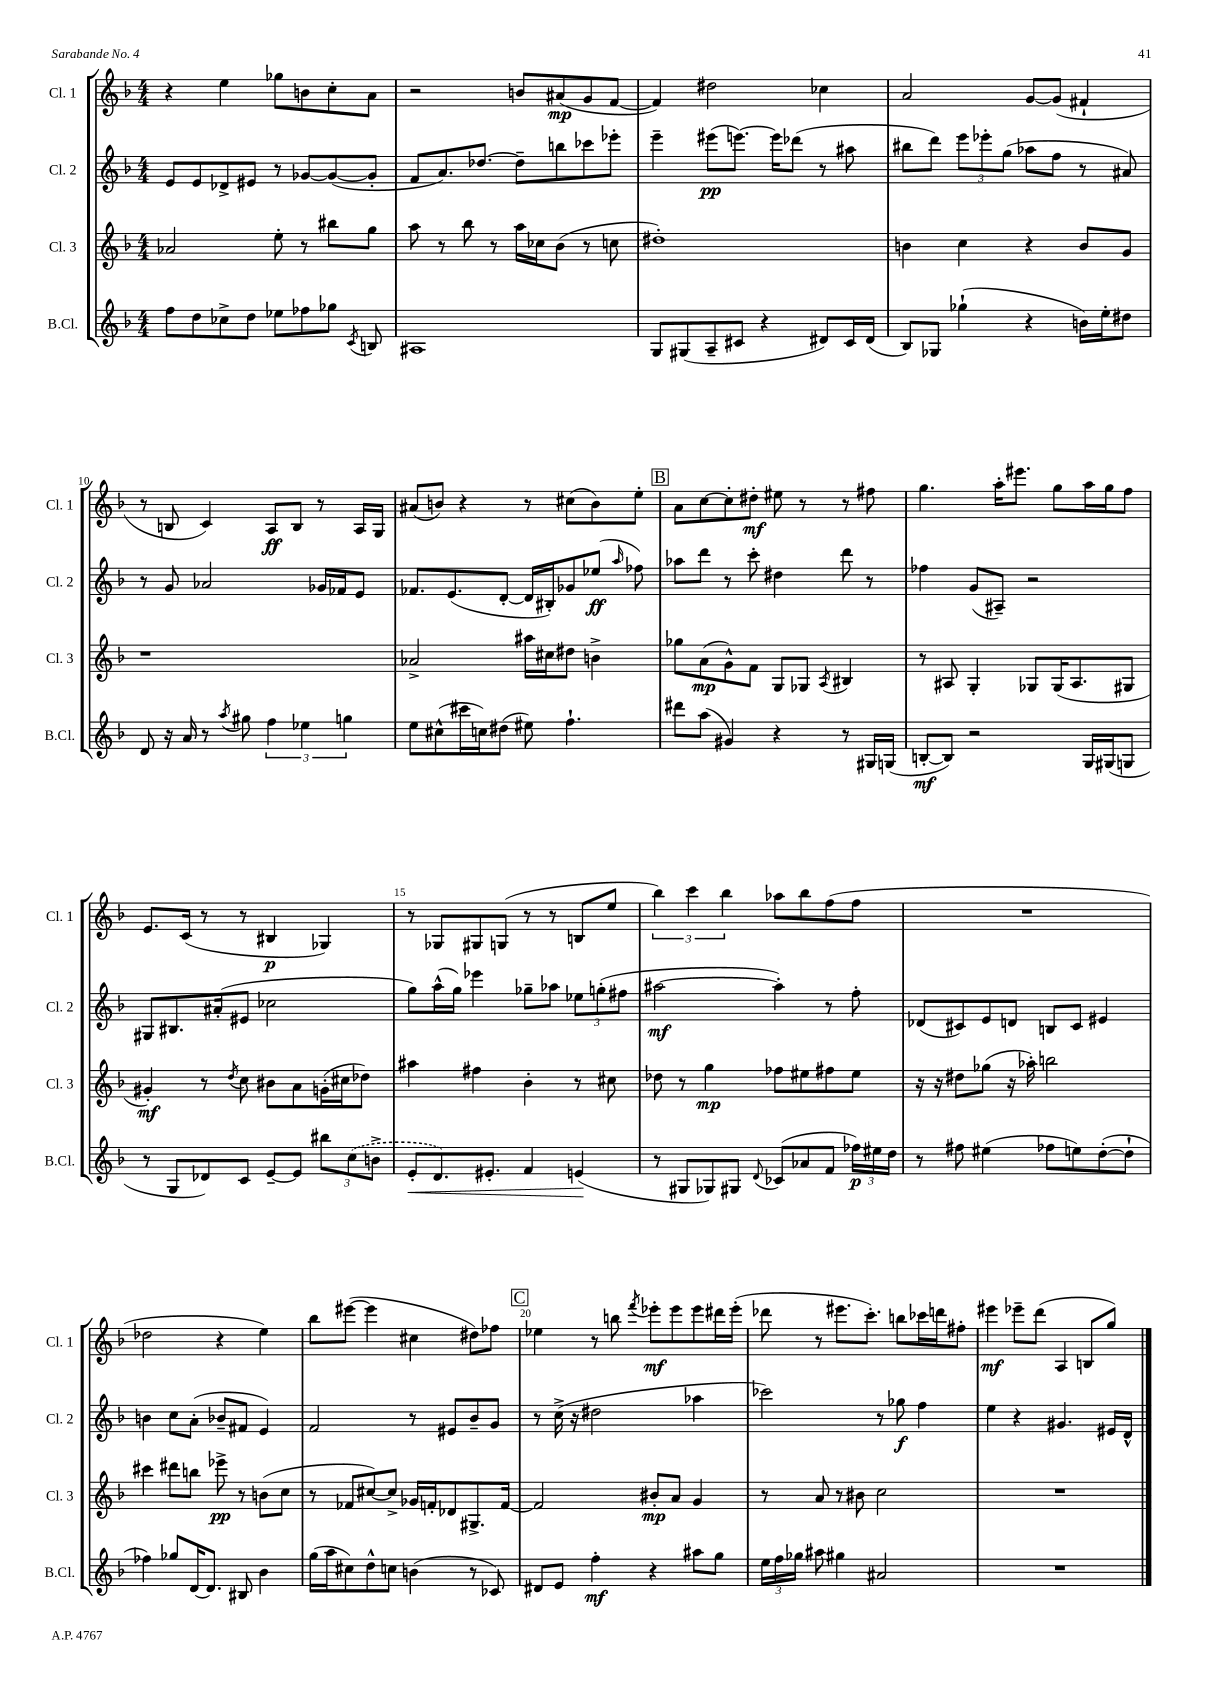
<<
\new StaffGroup <<
\new Staff = "s0" \with { instrumentName = "Cl. 1" shortInstrumentName = "Cl. 1" } {
    \clef treble \key f \major \numericTimeSignature \time 4/4
    \autoBeamOff r4 e''4 ges''8[ b'8 c''8-. a'8] |
    r2 b'8[ ais'8\mp( g'8 f'8]~ |
    f'4) dis''2 ces''4 |
    a'2 g'8[~ g'8]( fis'4-! |
    r8 b8 c'4) a8[\ff b8] r8 a16[ g16] |
    ais'8[( b'8]) r4 r8 cis''8[( b'8) e''8]-. |
    \mark \markup { \box "B" } a'8[ c''8~ c''8-. dis''8]-.\mf eis''8 r8 r8 fis''8 |
    g''4. a''16[-. eis'''8.] g''8[ a''16 g''16 f''8] |
    e'8.[ c'16]( r8 r8 bis4\p ges4) |
    r8 ges8[ gis8 g8]( r8 r8 b8[ e''8] |
    \tuplet 3/2 { bes''4) c'''4 bes''4 } aes''8[ bes''8 f''8( f''8] |
    R1 |
    des''2 r4 e''4) |
    bes''8[ eis'''8]~( eis'''4 cis''4 dis''8[) fes''8] |
    \mark \markup { \box "C" } ees''4 r8 b''8 \acciaccatura { f'''8 } ees'''8[-.\mf ees'''8 ees'''8 dis'''16 ees'''16]-.( |
    des'''8 r8 eis'''8.[ c'''8.]-.) b''8[ ces'''16 d'''16 fis''8]-. |
    eis'''4\mf ees'''8[-- d'''8]( a4 b8[ g''8]) \bar "|." |
}
\new Staff = "s1" \with { instrumentName = "Cl. 2" shortInstrumentName = "Cl. 2" } {
    \clef treble \key f \major \numericTimeSignature \time 4/4
    \autoBeamOff e'8[ e'8 des'8-> eis'8] r8 ges'8[~ ges'8~( ges'8]-. |
    f'8[ a'8.) des''8.]~ des''8[-- b''8 ces'''8 ees'''8]-. |
    e'''4-- eis'''8[\pp( e'''8.]~) e'''16[ des'''8]( r8 ais''8 |
    bis''8[ d'''8]) \tuplet 3/2 { e'''8[ ees'''8-. g''8]( } aes''8[ f''8] r8 ais'8) |
    r8 g'8 aes'2 ges'16[ fes'16 e'8] |
    fes'8.[ e'8.( d'8]~-. d'16[ bis16-.) ges'8 ees''8]\ff( \grace { a''16 } fes''8) |
    \mark \markup { \box "B" } aes''8[ d'''8] r8 c'''8-. dis''4 d'''8 r8 |
    fes''4 g'8[( ais8]--) r2 |
    gis8[ bis8. ais'16-.( eis'8] ces''2 |
    g''8[) a''16-^( g''16]) ees'''4 ges''8[-- aes''8] \tuplet 3/2 { ees''8[ g''8-.( fis''8] } |
    ais''2~\mf ais''4-.) r8 f''8-. |
    des'8[( cis'8) e'8 d'8] b8[ cis'8] eis'4 |
    b'4 c''8[ a'8]-.( bes'8[-- fis'8] e'4) |
    f'2 r8 eis'8[ bes'8-- g'8] |
    \mark \markup { \box "C" } r8 c''16->( r16 dis''2 aes''4 |
    ces'''2) r8 ges''8\f f''4 |
    e''4 r4 gis'4. eis'16[ d'16]-^ \bar "|." |
}
\new Staff = "s2" \with { instrumentName = "Cl. 3" shortInstrumentName = "Cl. 3" } {
    \clef treble \key f \major \numericTimeSignature \time 4/4
    \autoBeamOff aes'2 e''8-. r8 bis''8[ g''8] |
    a''8 r8 bes''8 r8 a''16[ ces''16 bes'8]( r8 c''8 |
    dis''1-.) |
    b'4 c''4 r4 b'8[ g'8] |
    r1 |
    aes'2-> ais''16[ cis''16 dis''8] b'4-> |
    \mark \markup { \box "B" } ges''8[ a'8\mp( g'8-^) f'8] g8[ ges8] \acciaccatura { a8 } bis4 |
    r8 ais8 g4-. ges8[ ges16( ais8. gis8] |
    gis'4-.\mf) r8 \acciaccatura { d''8 } c''8 bis'8[ a'8 g'16-.( cis''16 des''8]) |
    ais''4 fis''4 bes'4-. r8 cis''8 |
    des''8 r8 g''4\mp fes''8[ eis''8 fis''8 eis''8] |
    r16 r16 dis''8[ ges''8]( r16 aes''16-.) b''2 |
    cis'''4 dis'''8[ b''8] ees'''8->\pp r8 b'8[( c''8] |
    r8 fes'8[ cis''8~) cis''8]-> ges'16[ f'16-. des'8 gis8.-> f'16]~ |
    \mark \markup { \box "C" } f'2 bis'8[-.\mp a'8] g'4 |
    r8 a'8 r8 bis'8 c''2 |
    R1 \bar "|." |
}
\new Staff = "s3" \with { instrumentName = "B.Cl." shortInstrumentName = "B.Cl." } {
    \clef treble \key f \major \numericTimeSignature \time 4/4
    \autoBeamOff f''8[ d''8 ces''8-> d''8] ees''8[ fes''8 ges''8] \acciaccatura { c'8 } b8 |
    ais1 |
    g8[ gis8( a8-- cis'8] r4 dis'8[) cis'16 dis'16]( |
    bes8[) ges8] ges''4-!( r4 b'16[) e''16-. dis''8] |
    d'8 r16 a'16 r8 \acciaccatura { a''8 } gis''8 \tuplet 3/2 { f''4 ees''4 g''4 } |
    e''8[ cis''8-^( cis'''16 c''16) dis''8]( eis''8) f''4.-! |
    \mark \markup { \box "B" } dis'''8[ a''8]( gis'4) r4 r8 gis16[ g16]( |
    b8[~-.\mf b8]) r2 g16[ gis16( g8] |
    r8 g8[ des'8) c'8] e'8[~-- e'8] \tuplet 3/2 { bis''8[ \once \slurDashed c''8( b'8]-> } |
    e'8[-.\< d'8.) eis'8.]-. f'4 e'4\!( |
    r8 gis8[ ges8) gis8] \appoggiatura { d'8 } ces'8[( aes'8 f'8] \tuplet 3/2 { fes''16[\p) eis''16 d''16] } |
    r8 fis''8 eis''4( fes''8[ e''8) d''8~-.( d''8]-! |
    fes''4) ges''8[ d'16~ d'8.] bis8 bes'4 |
    g''16[( a''16 cis''8) d''8-^ c''8] b'4( r8 ces'8) |
    \mark \markup { \box "C" } dis'8[ e'8] f''4-.\mf r4 ais''8[ g''8] |
    \tuplet 3/2 { e''16[ f''16 ges''16] } ais''8 gis''4 ais'2 |
    R1 \bar "|." |
}
>>
>>
\layout { \context { \Score currentBarNumber = #6 \override BarNumber.break-visibility = ##(#f #t #t) barNumberVisibility = #(every-nth-bar-number-visible 5) } }
